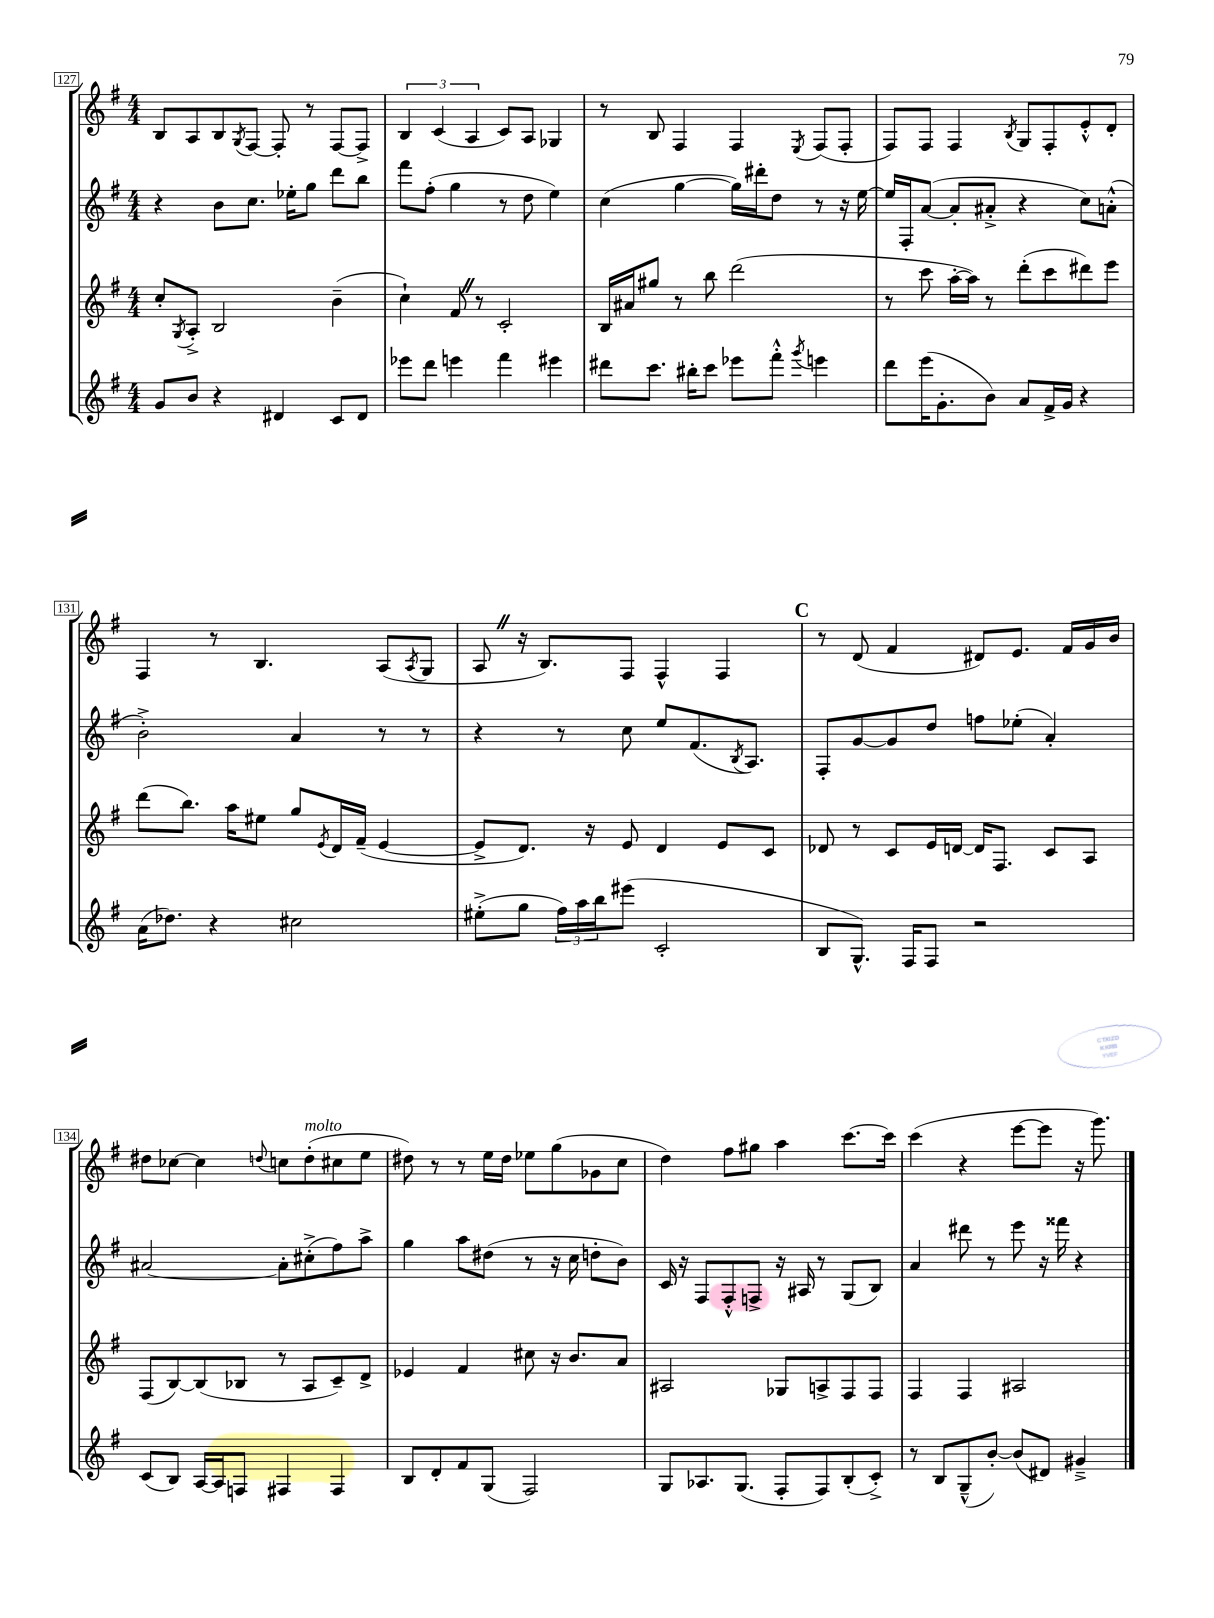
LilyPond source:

<<
\new StaffGroup <<
\new Staff = "s0" {
    \clef treble \key g \major \numericTimeSignature \time 4/4
    b8 a8 b8 \acciaccatura { g8 } fis8~ fis8-. r8 fis8~ fis8-> |
    \tuplet 3/2 { b4 c'4( a4 } c'8) a8 ges4 |
    r8 b8 fis4 fis4 \acciaccatura { e8 } fis8( fis8-. |
    fis8) fis8 fis4 \acciaccatura { b8 } g8 fis8-. e'8-.-^ d'8-. |
    fis4 r8 b4. a8( \acciaccatura { a8 } g8 |
    a8 \once \override BreathingSign.text = \markup { \musicglyph "scripts.caesura.straight" } \breathe r16 b8.) fis8 fis4-^ fis4 |
    \mark \markup { \bold "C" } r8 d'8( fis'4 dis'8) e'8. fis'16 g'16 b'16 |
    dis''8 ces''8~ ces''4 \appoggiatura { d''8 } c''8 d''8-.^\markup { \italic "molto" }( cis''8 e''8 |
    dis''8) r8 r8 e''16 dis''16 ees''8 g''8( ges'8 c''8 |
    d''4) fis''8 gis''8 a''4 c'''8.~ c'''16 |
    c'''4( r4 e'''8~ e'''8 r16 g'''8.) \bar "|." |
}
\new Staff = "s1" {
    \clef treble \key g \major \numericTimeSignature \time 4/4
    r4 b'8 c''8. ees''16-. g''8 d'''8 b''8 |
    fis'''8 fis''8-.( g''4 r8 d''8 e''4) |
    c''4( g''4~ g''16) dis'''16-. d''8 r8 r16 e''16~ |
    e''16 fis16-. a'8~( a'8-. ais'8-.-> r4 c''8) a'8-.-^( |
    b'2-.->) a'4 r8 r8 |
    r4 r8 c''8 e''8 fis'8.( \acciaccatura { b8 } a8.) |
    \mark \markup { \bold "C" } fis8-. g'8~ g'8 d''8 f''8 ees''8-.( a'4-.) |
    ais'2~ ais'8-. cis''8-.->( fis''8) a''8-> |
    g''4 a''8 dis''8( r8 r16 c''16 d''8-. b'8) |
    c'16 r16 fis8 fis8-.-^ f8-> r16 ais16 r8 g8( b8) |
    a'4 dis'''8 r8 e'''8 r16 fisis'''16 r4 \bar "|." |
}
\new Staff = "s2" {
    \clef treble \key g \major \numericTimeSignature \time 4/4
    c''8-. \acciaccatura { g8 } a8-.-> b2 b'4--( |
    c''4-!) fis'8 \once \override BreathingSign.text = \markup { \musicglyph "scripts.caesura.straight" } \breathe r8 c'2-. |
    b16 ais'16 gis''8 r8 b''8 d'''2( |
    r8 c'''8 a''16~-. a''16) r8 d'''8-.( c'''8 dis'''8) e'''8 |
    d'''8( b''8.) a''16 eis''8 g''8 \acciaccatura { e'8 } d'16 fis'16--( e'4~ |
    e'8-> d'8.) r16 e'8 d'4 e'8 c'8 |
    \mark \markup { \bold "C" } des'8 r8 c'8 e'16 d'16~ d'16 fis8. c'8 a8 |
    fis8( b8~) b8( bes8 r8 a8 c'8--) d'8-> |
    ees'4 fis'4 cis''8 r16 b'8. a'8 |
    ais2 ges8 a8-> fis8 fis8 |
    fis4 fis4 ais2 \bar "|." |
}
\new Staff = "s3" {
    \clef treble \key g \major \numericTimeSignature \time 4/4
    g'8 b'8 r4 dis'4 c'8 dis'8 |
    ees'''8 d'''8 e'''4 fis'''4 eis'''4 |
    dis'''8 c'''8. bis''16-. c'''8 ees'''8 fis'''8-.-^ \acciaccatura { g'''8 } e'''4 |
    d'''8 e'''16( g'8.-. b'8) a'8 fis'16-> g'16 r4 |
    a'16( des''8.) r4 cis''2 |
    eis''8-.->( g''8 \tuplet 3/2 { fis''16) a''16 b''16 } eis'''8( c'2-. |
    \mark \markup { \bold "C" } b8 g8.-^) fis16 fis8 r2 |
    c'8( b8) a16~ a16 f8 fis4 fis4 |
    b8 d'8-. fis'8 g8( fis2) |
    g8 aes8. g8.( fis8-. fis8) b8-.( c'8-.->) |
    r8 b8 g8---^( b'8~-.) b'8( dis'8) gis'4---> \bar "|." |
}
>>
>>
\layout { \context { \Score currentBarNumber = #127 \override BarNumber.stencil = #(make-stencil-boxer 0.1 0.3 ly:text-interface::print) } }
